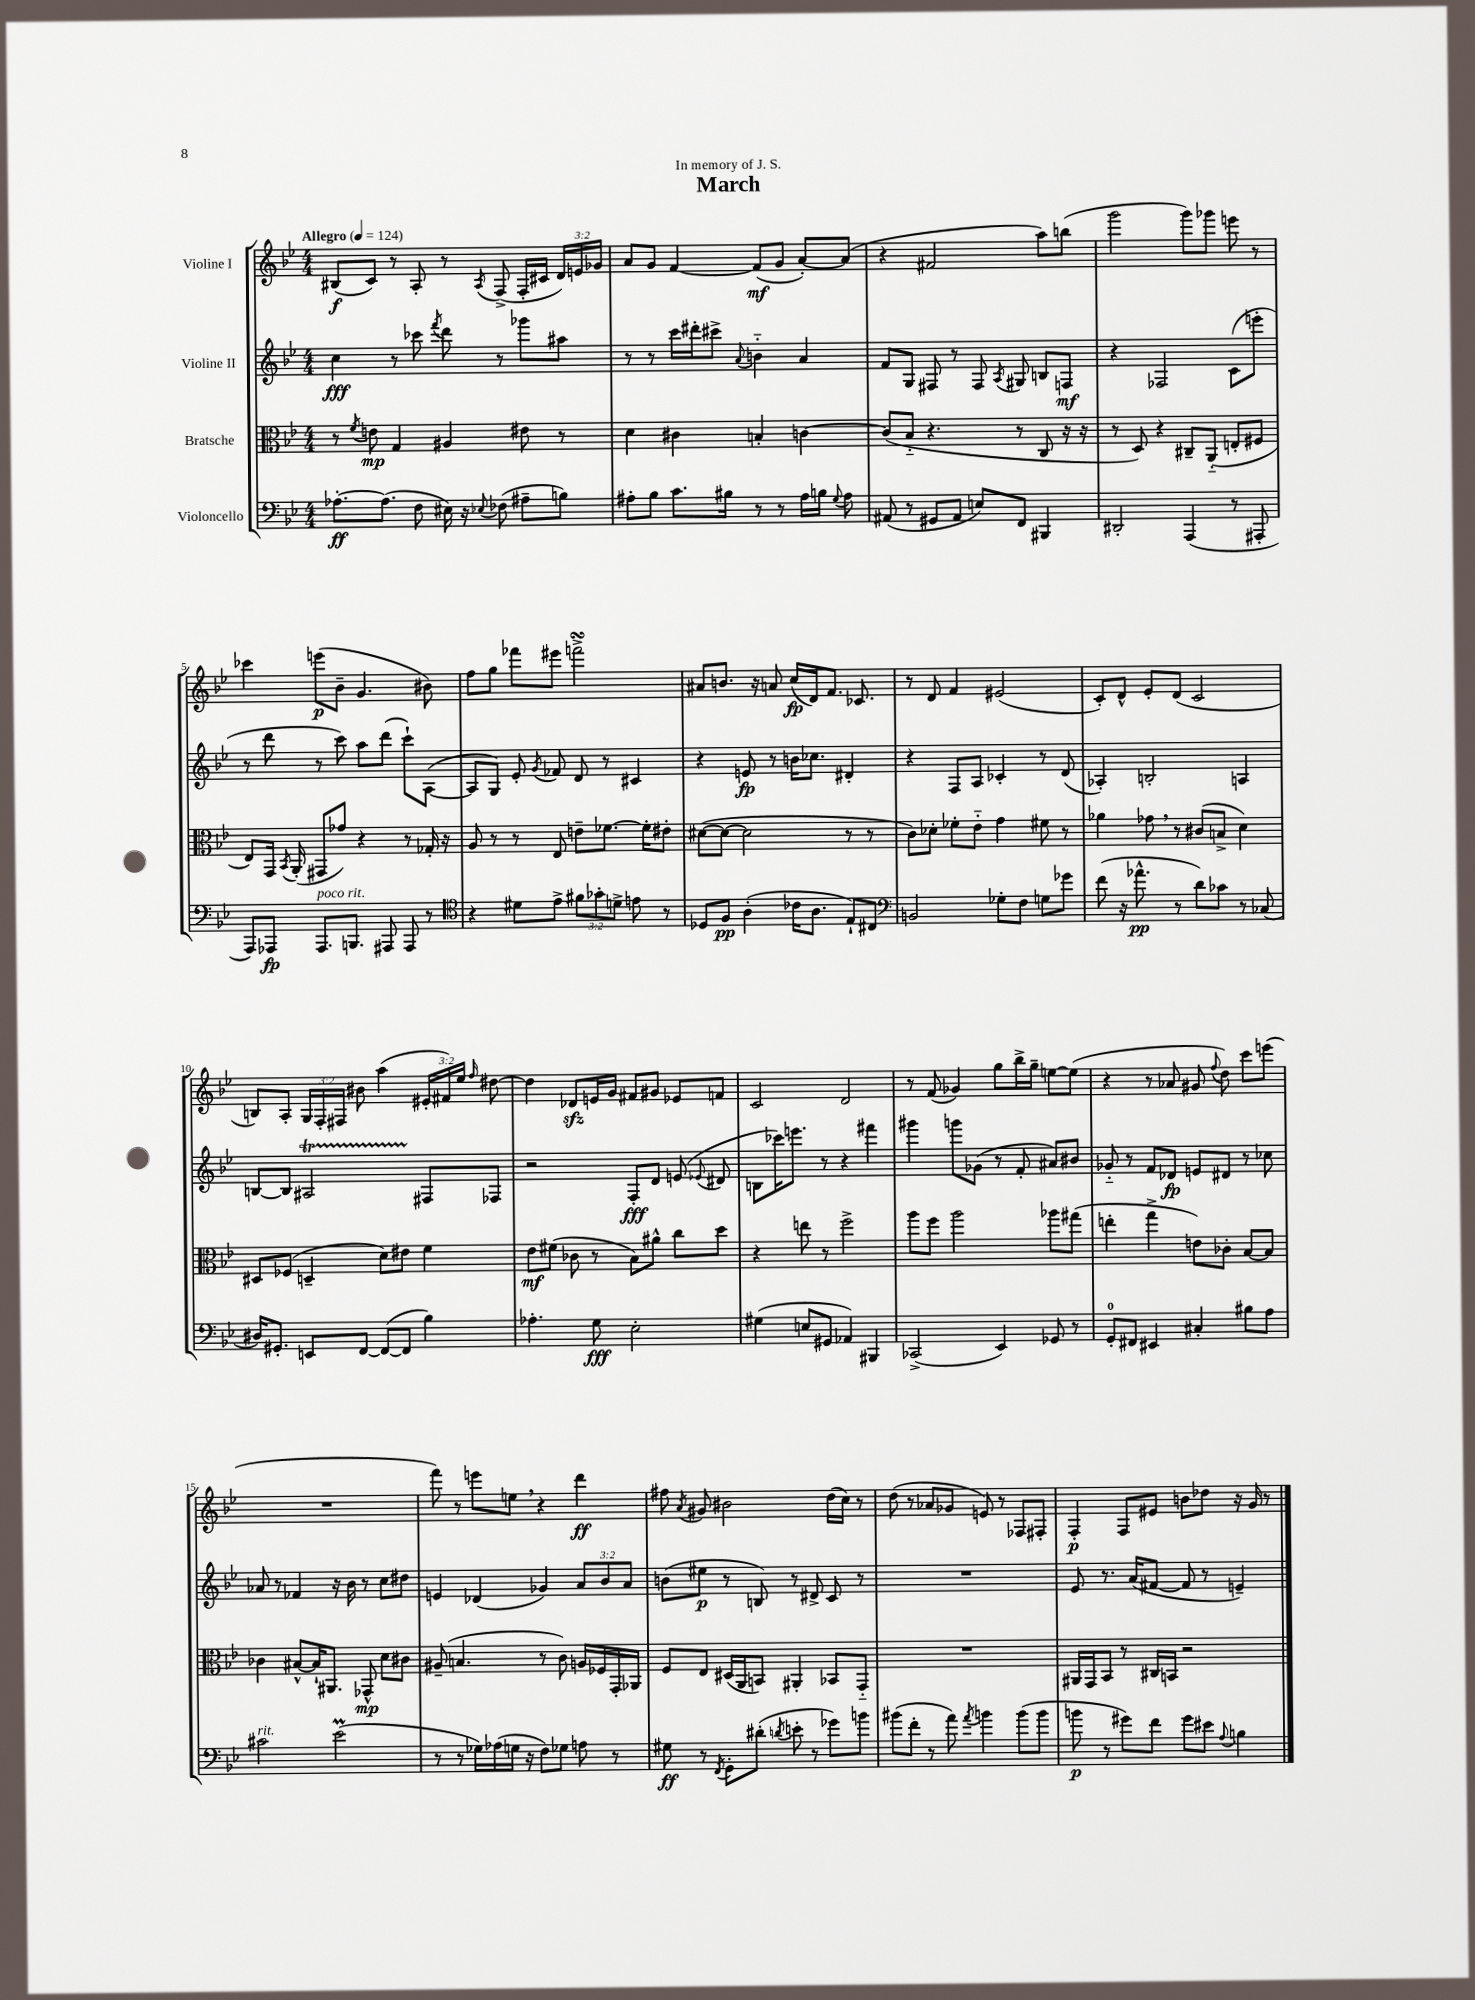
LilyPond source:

\header { title = "March" dedication = "In memory of J. S." }
<<
\new StaffGroup <<
\new Staff = "s0" \with { instrumentName = "Violine I" } {
    \clef treble \key bes \major \numericTimeSignature \time 4/4 \override Staff.TupletNumber.text = #tuplet-number::calc-fraction-text \tempo "Allegro" 4 = 124
    \autoBeamOff bis8[\f( c'8]) r8 a8-. r8 \acciaccatura { a8 } f8->( f16[-. cis'16] \tuplet 3/2 { d'16[) e'16 ges'16] } |
    a'8[ g'8] f'4~ f'8[\mf( g'8] a'8[~-.) a'8]( |
    r4 fis'2 a''8[) b''8]( |
    g'''2 g'''8[) ges'''8] e'''8 r8 |
    ces'''4 e'''8[\p( bes'8]-- g'4. bis'8) |
    f''8[ g''8] fes'''8[ eis'''8] f'''2->\turn |
    ais'8[ b'8.] r16 a'8 c''16[\fp( d'16) f'8.] ces'8. |
    r8 d'8 f'4 eis'2( |
    c'8[-.) d'8]-^ ees'8[-. d'8]( c'2 |
    b8[) a8]-. \tuplet 3/2 { g16[ f16-. fis16] } bis'8 a''4( \tuplet 3/2 { eis'16[-. fis'16) ees''16] } \grace { f''16 } dis''8~ |
    dis''4 des'8[\sfz e'16 g'16] fis'8[ gis'8] ees'8[ f'8] |
    c'2 d'2 |
    r8 f'8( ges'4) g''8[ bes''16-> g''16]-- e''8[~ e''8]( |
    r4 r8 aes'8 gis'8 \appoggiatura { f''8 } d''8) c'''8[ e'''8]( |
    R1 |
    f'''8) r8 e'''8[ e''8] \breathe r4 d'''4\ff |
    fis''8 \acciaccatura { a'8 } gis'8 bis'2 d''16[( c''16]) r8 |
    d''8( r8 aes'8[ ges'8] e'8) r8 fes8[ fis8]-. |
    f4-.\p f8[ eis'8] b'8[ des''8] r16 g'16 r8 \bar "|." |
}
\new Staff = "s1" \with { instrumentName = "Violine II" } {
    \clef treble \key bes \major \numericTimeSignature \time 4/4 \override Staff.TupletNumber.text = #tuplet-number::calc-fraction-text
    \autoBeamOff c''4\fff r8 ces'''8 \acciaccatura { f'''8 } d'''8 r8 ges'''8[ ais''8] |
    r8 r8 c'''16[ dis'''16-. cis'''8]-> \appoggiatura { a'8 } b'4-_ a'4 |
    f'8[ g8] fis8 r8 fis8 \acciaccatura { a8 } gis8 b8[ f8]\mf |
    r4 fes2 c'8[( e'''8]-. |
    r8 d'''8 r8 c'''8) a''8[ d'''8]( c'''8[-!) a8]~( |
    a8[ g8]) ees'8-. \acciaccatura { g'8 } fes'8 d'8 r8 cis'4 |
    r4 e'8\fp r8 b'16[ ces''8.] dis'4-. |
    r4 f8[ a8] ces'4-. r8 d'8( |
    aes4-.) b2-. a4 |
    b8[~ b8] ais2\startTrillSpan fis8[\stopTrillSpan fes8] |
    r2 f8[-.\fff d'8] e'8( \appoggiatura { ees'8 } dis'8 |
    b8[ ces'''16) e'''8.] r8 r4 fis'''4 |
    gis'''4 g'''8[ ges'8]( r8 f'8-. ais'8[) bis'8] |
    ges'8-_ r8 f'8[ des'8]\fp e'8[ dis'8] r8 ces''8 |
    aes'8 r8 fes'4 r16 bes'16 r8 c''8[ dis''8] |
    e'4 des'4( ges'4) \tuplet 3/2 { a'8[ bes'8 a'8] } |
    b'8[( eis''8]\p r8 b8) r8 dis'8-> c'8 r8 |
    R1 |
    ees'8 r8. a'16[( fis'8]~ fis'8 r8 e'4--) \bar "|." |
}
\new Staff = "s2" \with { instrumentName = "Bratsche" } {
    \clef alto \key bes \major \numericTimeSignature \time 4/4
    \autoBeamOff r8 \acciaccatura { f'8 } e'8\mp g4 ais4 eis'8 r8 |
    d'4 cis'4 b4-. c'4~ |
    c'8[( bes8]-_ r4. r8 c8 r16 r16 |
    r8 d8) r4 cis8[-- a,8]-_( e8[-. fis8] |
    ees8[) g,16] \acciaccatura { bes,8 } a,16-.( gis,8[ ges'8]) r4 r8 ges16-. r16 |
    a8 r8 r8 ees8 e'8[-- fes'8.]~ fes'16[-. eis'8]-. |
    dis'8[~( dis'8]~ dis'2 r8 r8 |
    c'8[) des'8]-. fes'8[-. ees'8]-_ g'4 fis'8 r8 |
    aes'4 ges'8 \breathe r8 cis'8[( b8]-> d'4) |
    dis8[ fes8]( d4-- d'8[) eis'8] f'4 |
    ees'8[\mf fis'8]( ces'8 r8 bes8[) ais'8]-^ c''8[ d''8] |
    r4 e''8 r8 f''2-> |
    a''8[ f''8] a''2 aes''8[ gis''8]( |
    e''4-. g''4-> e'8[) ces'8]-. bes8[~ bes8] |
    ces'4 bis8[~-^ bis16-! ais,8.] ges,8-^\mp d'8[ cis'8] |
    ais8--( b4. r8 c'8) a16[ fes16 g,16-. aes,16] |
    f8[ ees8] dis16[( a,16 b,8]) ais,4-. bes,8[ g,8]-_ |
    R1 |
    ais,16[ g,16 bes,8] r8 cis16[ b,16] r2 \bar "|." |
}
\new Staff = "s3" \with { instrumentName = "Violoncello" } {
    \clef bass \key bes \major \numericTimeSignature \time 4/4 \override Staff.TupletNumber.text = #tuplet-number::calc-fraction-text
    \autoBeamOff aes8.[~-.\ff aes8.]( f8 eis16) r16 \appoggiatura { ees8 } fes8( ais8[-- b8]) |
    ais8[-. bes8] c'8.[ bis16] r8 r8 ais16[ b16] \appoggiatura { g8 } ais8 |
    ais,8( r8 gis,8[ ais,8] e8[) f,8] bis,,4 |
    dis,2-. a,,4( r8 ais,,8-. |
    a,,8[) aes,,8]\fp aes,,8.[^\markup { \italic "poco rit." } b,,8.] ais,,8 ais,,8 r8 |
    \clef tenor r4 dis'8[ ees'8]-> \tuplet 3/2 { fis'8[ ges'8-. d'8]-> } e'8 r8 |
    des8[ f8]\pp a4-.( ces'16[ a8.] ees8[-!) cis8] |
    \clef bass b,2 ges8[-. f8] g8[ ges'8] |
    f'8( r16 aes'8.-^\pp r8 d'8[) ces'8] r8 ces8( |
    dis16[) gis,8.]-. e,8[ f,8]~ f,8[~( f,8] bes4) |
    aes4.-. g8\fff ees2-. |
    gis4( e8[ gis,8] aes,4) bis,,4 |
    ces,2->( ees,4) ges,8 r8 |
    g,8[-0-. fis,8] eis,4 cis4-. bis8[ a8] |
    cis'2^\markup { \italic "rit." } ees'2\prall( |
    r8 r8 ges16[) aes16( g16] r16 f8[) ges8] a8 r8 |
    gis8\ff r8 \acciaccatura { f,8 } g,8[-. dis'8]-.( \acciaccatura { d'8 } e'8-. r8 ges'8[) b'8] |
    bis'8[( f'8]-. r8 a'8) \acciaccatura { a'8 } b'4 b'8[( b'8] |
    b'8\p r8 gis'8[) f'8] gis'8[ eis'8] \appoggiatura { a8 } b4 \bar "|." |
}
>>
>>
